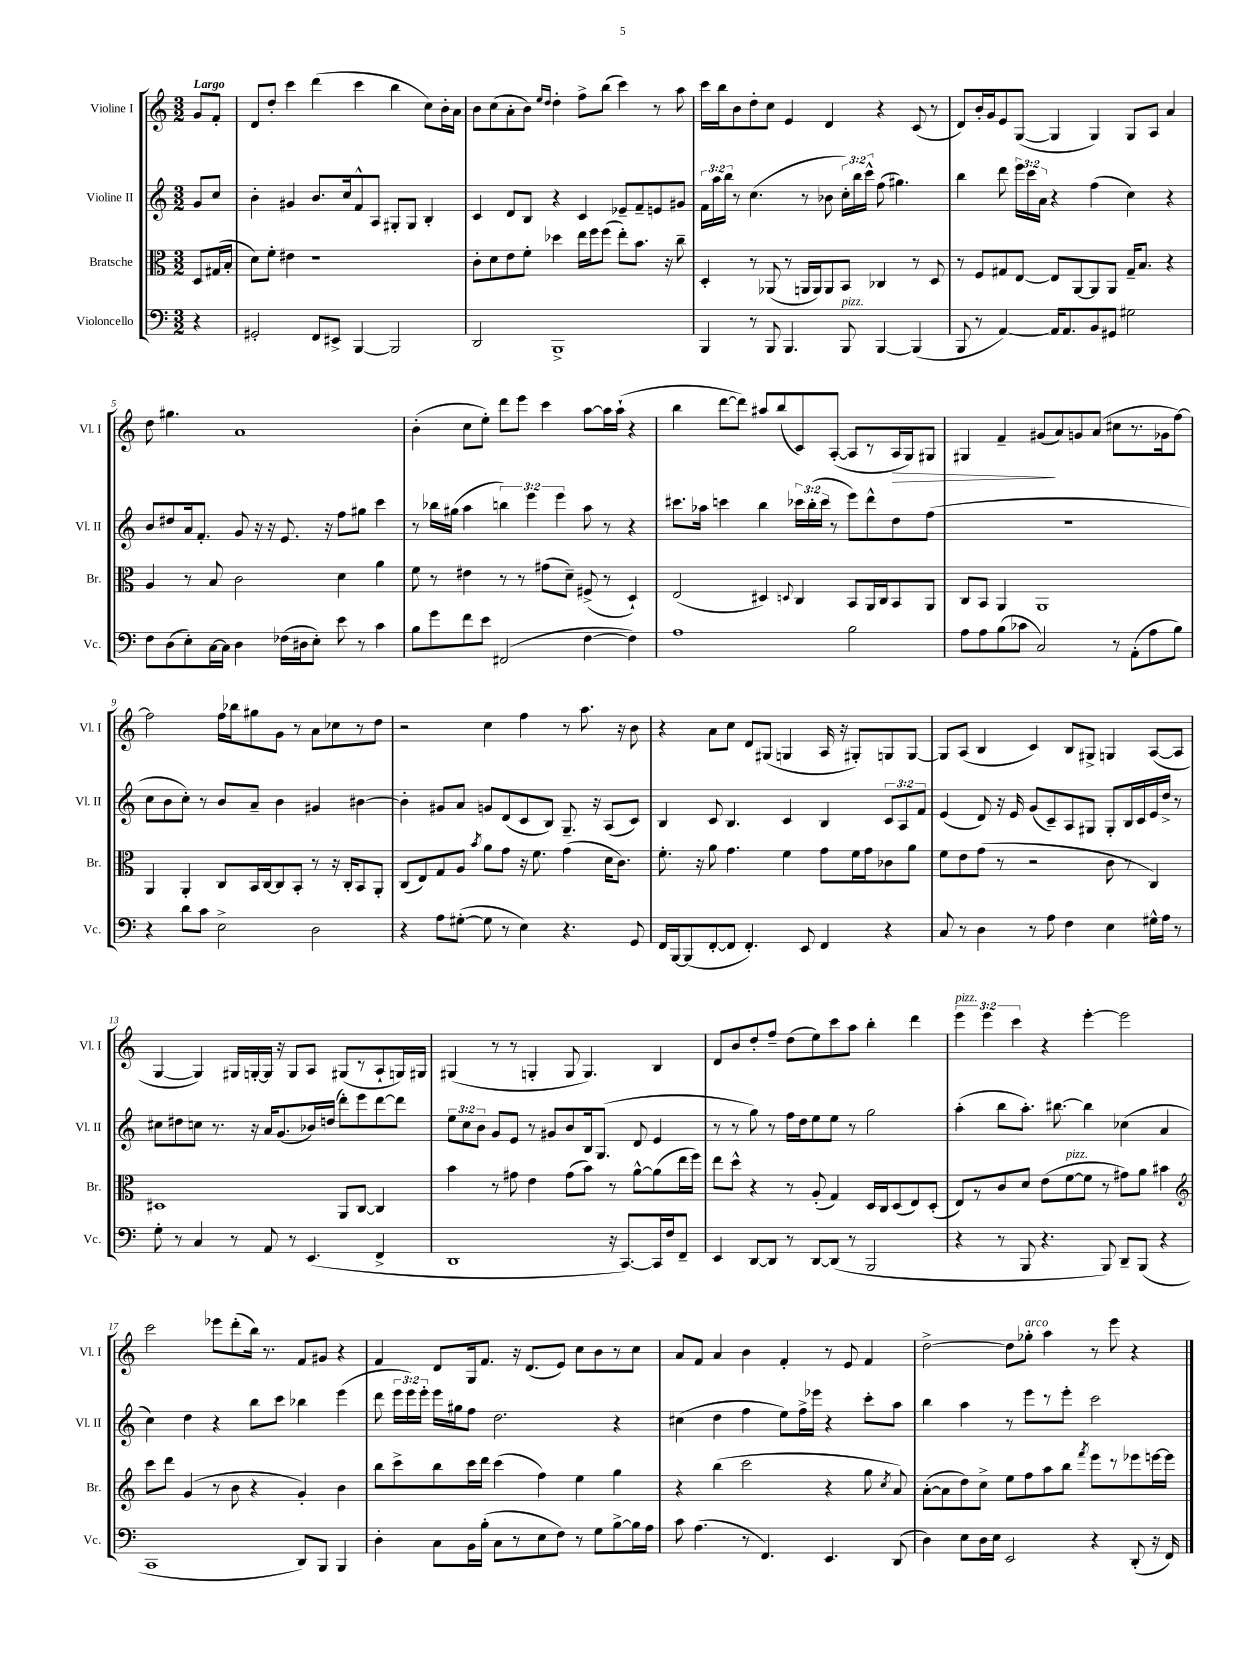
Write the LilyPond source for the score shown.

<<
\new StaffGroup <<
\new Staff = "s0" \with { instrumentName = "Violine I" shortInstrumentName = "Vl. I" } {
    \clef treble \key c \major \numericTimeSignature \time 3/2 \override Staff.TupletNumber.text = #tuplet-number::calc-fraction-text \partial 4 \tempo "Largo"
    \autoBeamOff g'8[ f'8]-. |
    d'8[ d''8]-. c'''4 d'''4( c'''4 b''4 c''8[) b'16-. a'16] |
    b'8[ c''8( a'8-. b'8]) \grace { e''16[ d''16] } d''4-. f''8[-> b''8]( c'''4) r8 a''8 |
    c'''16[ b''16 b'8 d''8-. c''8] e'4 d'4 r4 c'8( r8 |
    d'8[) b'16-. g'16 e'8 g8]~( g4 g4) g8[ a8] a'4 |
    d''8 gis''4. a'1 |
    b'4-.( c''8[ e''8]-.) d'''8[ e'''8] c'''4 a''8[~ a''16 a''16]-!( r4 |
    b''4 d'''8[~ d'''8]) ais''8[ b''8( c'8) a8]~-.( a8[ r8 a16\> g16) gis8] |
    gis4 f'4-- gis'8[\!( a'8) g'8 a'8]( cis''8[ r8. ges'16 f''8]~) |
    f''2 f''16[ bes''16 gis''8 g'8] r8 a'8[ ces''8 r8 d''8] |
    r2 c''4 f''4 r8 a''8. r16 b'8 |
    r4 a'8[ c''8] d'8[ gis8]( g4 a16 r16 gis8[-.) g8 g8]~ |
    g8[ a8]( b4 c'4) b8[ gis8]-> g4 a8[~( a8] |
    g4~ g4) gis16[ g16~-. g16] r16 g8[ a8] gis8[( r8 a8-! g16) gis16] |
    gis4( r8 r8 g4-. g8 g4.) b4 |
    d'8[ b'8 d''8-. f''8]-- d''8[( e''8) c'''8 a''8] b''4-. d'''4 |
    \tuplet 3/2 { e'''4^\markup { \italic "pizz." } e'''4 c'''4 } r4 e'''4~-. e'''2 |
    c'''2 ees'''8[ d'''8-.( b''16]) r8. f'8[ gis'8] r4 |
    f'4 d'8[ g16 f'8.] r16 d'8.[( e'8]) c''8[ b'8 r8 c''8] |
    a'8[ f'8] a'4 b'4 f'4-. r8 e'8 f'4 |
    d''2~-> d''8[ ges''8]-.^\markup { \italic "arco" } a''4 r8 e'''8 r4 \bar "|." |
}
\new Staff = "s1" \with { instrumentName = "Violine II" shortInstrumentName = "Vl. II" } {
    \clef treble \key c \major \numericTimeSignature \time 3/2 \override Staff.TupletNumber.text = #tuplet-number::calc-fraction-text \partial 4
    \autoBeamOff g'8[ c''8] |
    b'4-. gis'4 b'8.[ c''16 f'8-^ a8] gis8[-. gis8] b4-. |
    c'4 d'8[ b8] r4 c'4 ees'8[-- f'8-- e'8 gis'8] |
    \tuplet 3/2 { f'16[ a''16 b''16] } r8 c''4.( r8 bes'8 \tuplet 3/2 { c''16[-.) b''16 c'''16]-^ } f''8( gis''4.) |
    b''4 d'''8 \tuplet 3/2 { e'''16[ c'''16 a'16] } r4 f''4( c''4) r4 |
    b'8[ dis''8 a'16 f'8.]-. g'8 r16 r16 e'8. r16 f''8[ gis''8] c'''4 |
    r8 bes''16[ gis''16]( a''4 \tuplet 3/2 { b''4) e'''4 e'''4 } a''8 r8 r4 |
    cis'''8.[ aes''16] c'''4 b''4 \tuplet 3/2 { ces'''16[ b''16-.( ces'''16] } r8 e'''8[) d'''8-^ d''8 f''8]( |
    R1. |
    c''8[ b'8 c''8]-.) r8 b'8[ a'8]-- b'4 gis'4 bis'4~ |
    bis'4-. gis'8[ a'8] g'8[ d'8( c'8 b8]) g8.-- r16 a8[( c'8]) |
    b4 c'8 b4. c'4 b4 \tuplet 3/2 { c'8[ a8 f'8] } |
    e'4( d'8) r16 e'16 g'8[( c'8--) a8 gis8] gis8[-. b16 c'16 e'16 d''16]-> r8 |
    cis''8[ dis''8 c''8] r8. r16 a'16[ g'8.( bes'16) d''16]( d'''8[-.) e'''8 d'''8~ d'''8] |
    \tuplet 3/2 { e''8[ c''8 b'8] } g'8[ e'8] r8 gis'8[ b'8 b16 g8.]( d'8 e'4 |
    r8 r8 g''8) r8 f''16[ d''16 e''8 e''8] r8 g''2 |
    a''4-.( b''8[ a''8.]-.) bis''8.~ bis''4 ces''4( a'4 |
    c''4) d''4 r4 b''8[ c'''8] bes''4 e'''4( |
    d'''8 \tuplet 3/2 { e'''16[ e'''16) e'''16]-. } e'''16[ gis''16 f''8] d''2. r4 |
    cis''4( d''4 f''4 e''8[) f''16-> ees'''16] r4 c'''8[-. a''8] |
    b''4 a''4 r8 e'''8[ r8 e'''8]-. c'''2 \bar "|." |
}
\new Staff = "s2" \with { instrumentName = "Bratsche" shortInstrumentName = "Br." } {
    \clef alto \key c \major \numericTimeSignature \time 3/2 \partial 4
    \autoBeamOff d8[ gis16( b16]-. |
    d'8[) f'8]-. eis'4 r1 |
    c'8[-. d'8 e'8 f'8]-. des''4 e''16[ f''16 f''8]( e''8[-.) b'8.] r16 c''8-- |
    d4-. r8 aes,8( r8 a,16[ a,16) a,8 b,8] ces4 r8 d8 |
    r8 f8[ gis8 e8]~ e8[ a,8~ a,8 a,8] gis16[-- b8.] r4 |
    a4 r8 b8 c'2 d'4 a'4 |
    f'8 r8 eis'4 r8 r8 gis'8[( d'8]--) fis8->( r8 d4-!) |
    e2( dis4) \appoggiatura { d8 } c4 b,8[ a,16 c16 b,8 a,8] |
    c8[ b,8] a,4 a,1 |
    a,4 a,4-. c8[ b,16 c16~ c8 b,8]-. r8 r16 c16[-. b,8 a,8]-. |
    c8[( e8) g8 a8] \acciaccatura { b'8 } a'8[ g'8] r16 f'8. g'4( d'16[ c'8.]) |
    f'8.-. r16 a'8 g'4. f'4 g'8[ f'16 g'16 ces'8 a'8] |
    f'8[ e'8 g'8]( r8 r2 c'8 r8 c4) |
    dis1 a,8[ c8]~ c4 |
    b'4 r8 gis'8 e'4 gis'8[( b'8]) r8 a'8[~-^ a'8( e''16 f''16]) |
    e''8[ d''8]-^ r4 r8 a8-.( g4) d16[ c16 d8( e8) d8]-.( |
    e8[) r8 c'8 d'8] e'8[( f'8~^\markup { \italic "pizz." } f'8] r8 gis'8[) a'8] bis'4 |
    \clef treble c'''8[ d'''8] g'4( r8 b'8 r4 g'4-.) b'4 |
    b''8[ c'''8-> b''8 c'''16 d'''16] c'''4( f''4) e''4 g''4 |
    r4 b''4( c'''2 r4 g''8 \acciaccatura { c''8 } a'8) |
    a'8[~-.( a'8 d''8) c''8]-> e''8[ f''8 a''8 b''8] \acciaccatura { f'''8 } e'''8[ r8 ees'''8 e'''16~ e'''16] \bar "|." |
}
\new Staff = "s3" \with { instrumentName = "Violoncello" shortInstrumentName = "Vc." } {
    \clef bass \key c \major \numericTimeSignature \time 3/2 \partial 4
    \autoBeamOff r4 |
    gis,2-. f,8[ eis,8]-> b,,4~ b,,2 |
    d,2 b,,1-> |
    b,,4 r8 b,,8 b,,4. b,,8^\markup { \italic "pizz." } b,,4~ b,,4( |
    b,,8 r8 a,4~) a,16[ a,8. b,8 gis,8] gis2 |
    f8[ d8( e8-.) c16~ c16] d4 fes16[( dis16 e8]-.) e'8 r8 c'4 |
    b8[ g'8 f'8 e'8] fis,2( f4~ f4) |
    a1 b2 |
    a8[ a8 b8( ces'8] c2) r8 a,8[-.( a8 b8]) |
    r4 d'8[ c'8] e2-> d2 |
    r4 a8[ gis8]~-.( gis8 r8 e4) r4. g,8 |
    f,16[ b,,16~ b,,8( f,8~-. f,8] f,4.-.) e,8 f,4 r4 |
    c8 r8 d4 r8 a8 f4 e4 gis16[-^ a16] r8 |
    g8-. r8 c4 r8 a,8 r8 e,4.( f,4-> |
    d,1 r16 c,8.[~) c,16 f16 f,8]-- |
    e,4 d,8[~ d,8] r8 d,8[~ d,8]( r8 b,,2 |
    r4 r8 b,,8 r4. b,,8) d,8[-- b,,8]( r4 |
    c,1 d,8[) b,,8] b,,4 |
    d4-. c8[ b,16 b16]-.( c8[ r8 e8 f8]) r8 g8[ b8~-> b16 a16] |
    c'8 a4.( r8 f,4.) e,4. d,8( |
    d4) e8[ d16 e16] e,2 r4 d,8-.( r16 f,16) \bar "|." |
}
>>
>>
